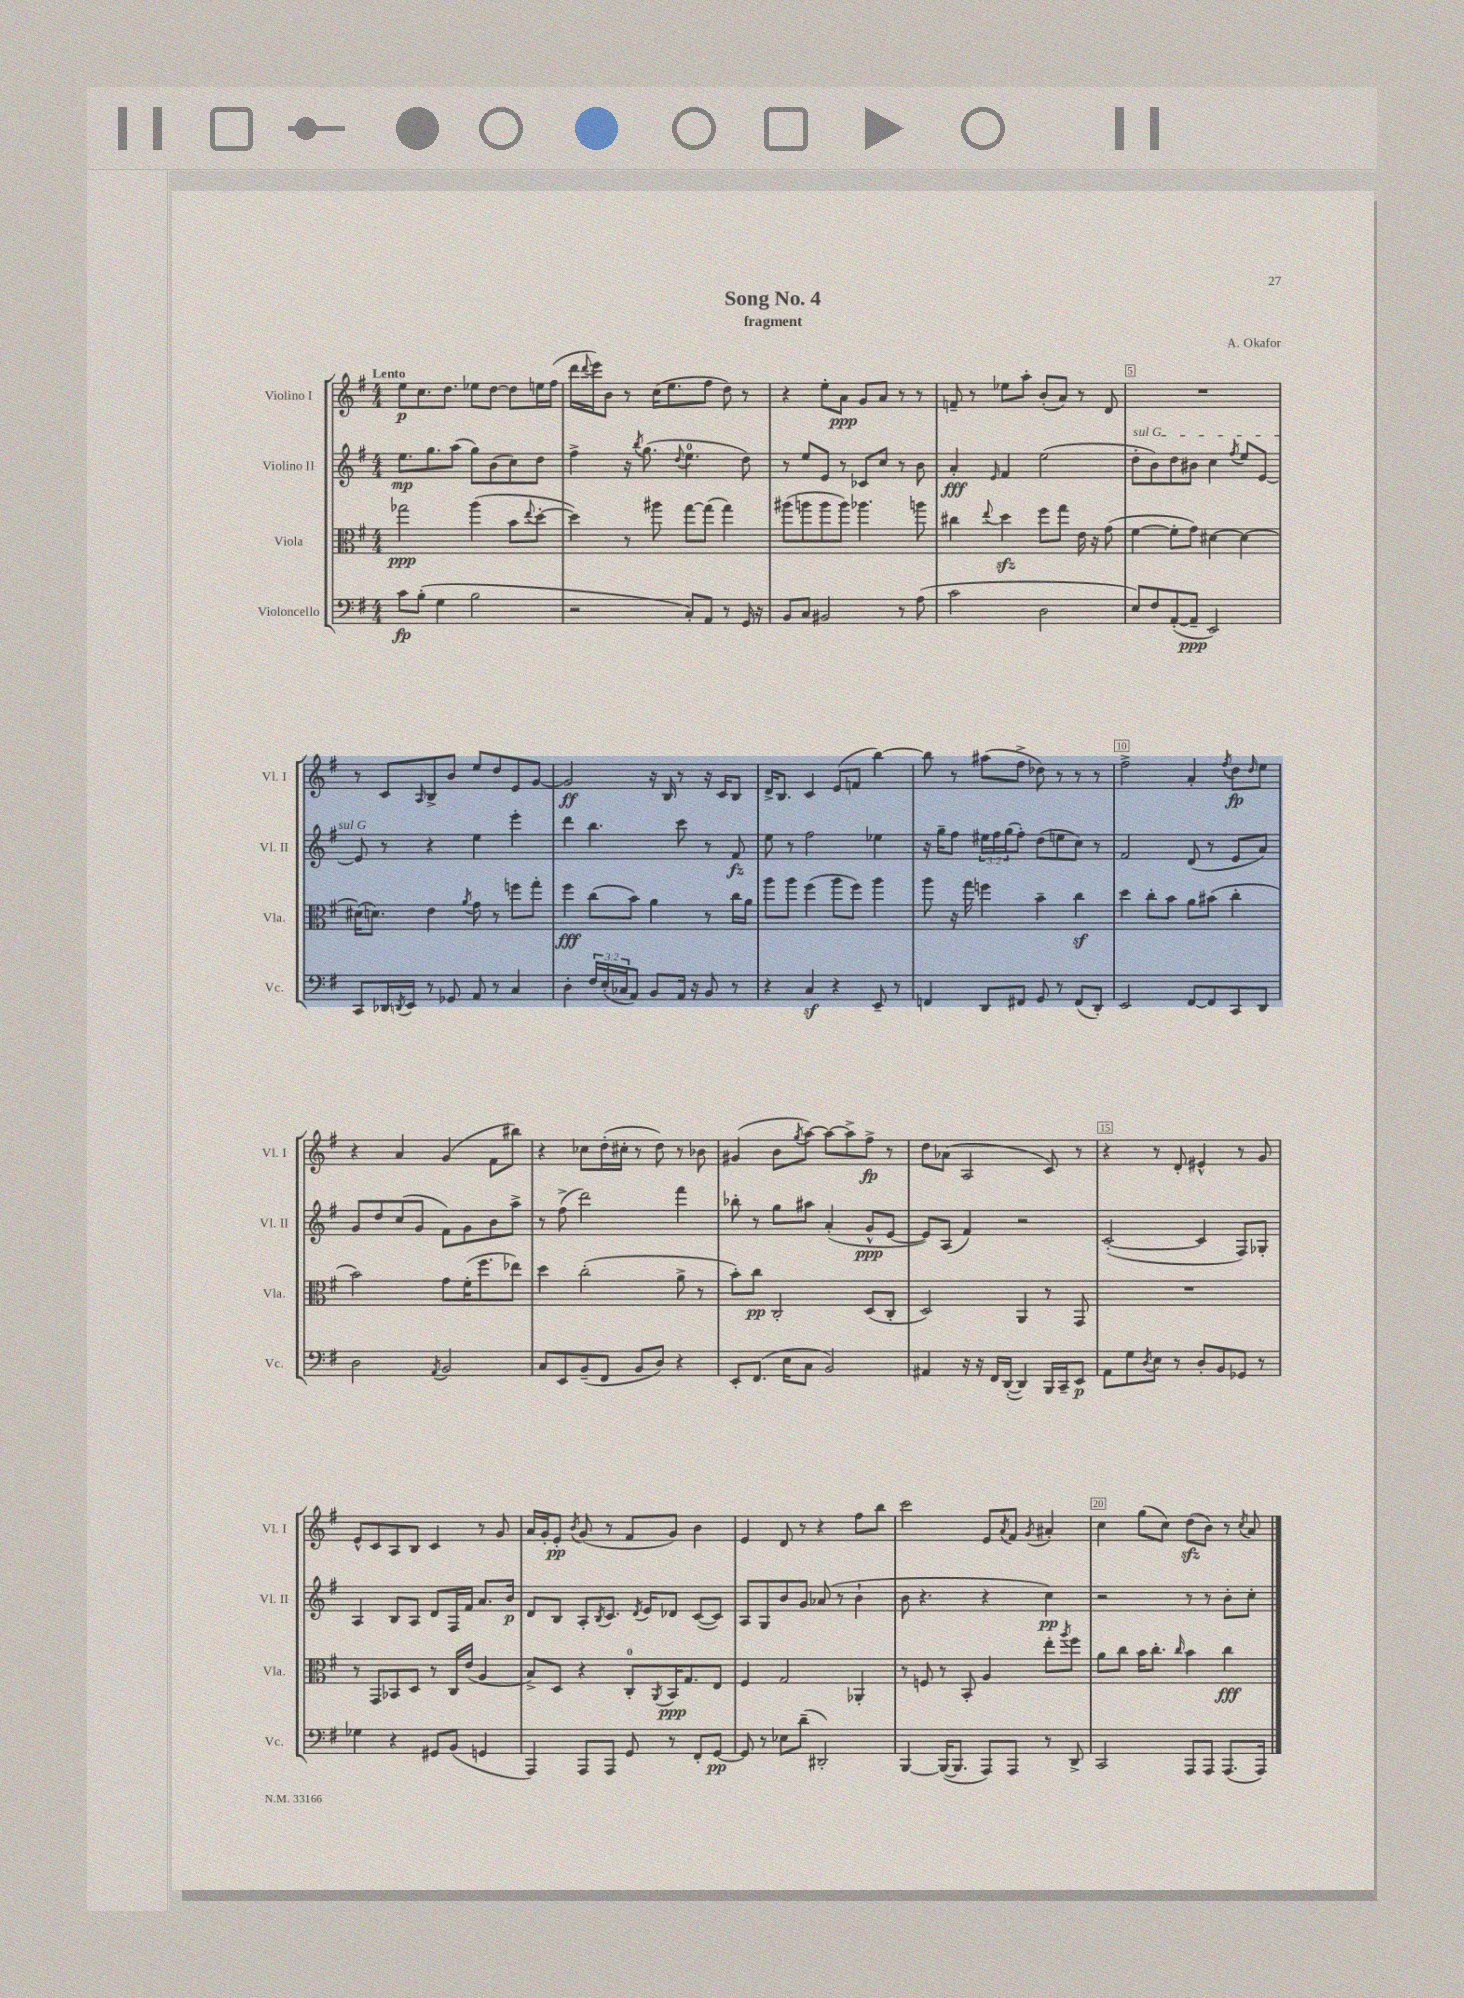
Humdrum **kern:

**kern	**dynam	**kern	**dynam	**kern	**dynam	**kern	**dynam
*part4	*part4	*part3	*part3	*part2	*part2	*part1	*part1
*staff4	*staff4	*staff3	*staff3	*staff2	*staff2	*staff1	*staff1
*I"Violoncello	*	*I"Viola	*	*I"Violino II	*	*I"Violino I	*
*I'Vc.	*	*I'Vla.	*	*I'Vl. II	*	*I'Vl. I	*
*clefF4	*	*clefC3	*	*clefG2	*	*clefG2	*
*k[f#]	*	*k[f#]	*	*k[f#]	*	*k[f#]	*
*M4/4	*	*M4/4	*	*M4/4	*	*M4/4	*
=1	=1	=1	=1	=1	=1	=1	=1
!	!	!	!	!	!	!LO:TX:a:B:t=Lento	!
8c\L	fp	2gg-X\	ppp	8.ee\L	mp	8ee\L	p
(8B'\J	.	.	.	.	.	8.cc\	.
.	.	.	.	8.gg\	.	.	.
4G\	.	.	.	.	.	.	.
.	.	.	.	.	.	8.dd\J	.
.	.	.	.	(8aa\J	.	.	.
2B\	.	(4aa\	.	8gg\L)	.	8ee-X\L	.
.	.	.	.	(8b\	.	[8dd\J	.
.	.	8b\L	.	8cc\)	.	8dd\L]	.
.	.	8qqee/	.	.	.	.	.
.	.	[8dd'\J	.	8dd\J	.	16een\L	.
.	.	.	.	.	.	(16ff#\JJ	.
=2	=2	=2	=2	=2	=2	=2	=2
2r	.	4dd\])	.	4ff#^\	.	16ddd\LL	.
.	.	.	.	.	.	8qqddd/	.
.	.	.	.	.	.	16eee\J)	.
.	.	.	.	.	.	8b\J	.
.	.	8r	.	16r	.	8r	.
.	.	.	.	8qbb/	.	.	.
.	.	.	.	(8.gg\	.	.	.
.	.	8aa#X\	.	.	.	(16cc\KL	.
.	.	.	.	.	.	8.ee\	.
.	.	.	.	8qqdd/	.	.	.
8C'/L)	.	[8gg\L	.	4.ee\	.	.	.
8AA/J	.	(8gg\J]	.	.	.	8ff#\J	.
8r	.	4gg\)	.	.	.	8dd\)	.
16GG/	.	.	.	8dd\)	.	8r	.
16r	.	.	.	.	.	.	.
=3	=3	=3	=3	=3	=3	=3	=3
8BB/L	.	(8aa#X\L	.	8r	.	4r	.
8C/J	.	8aan\	.	8ee/L	.	.	.
2BB#X/	.	8aa\	.	8e/J	.	8ee'\L	.
.	.	8aa\J)	.	8r	.	8a\J	ppp
.	.	4.aa-X\	.	8c-X/L	.	8g/L	.
.	.	.	.	8cc/J	.	8a/J	.
8r	.	.	.	8r	.	8r	.
(8A\	.	8aan\	.	8b\	.	8r	.
=4	=4	=4	=4	=4	=4	=4	=4
2c\	.	4cc#X\	.	4a'/	fff	8fn~/	.
.	.	.	.	.	.	8r	.
.	.	8qqee/	.	16qqe/	.	.	.
.	.	4ddzz\	.	4f#/	.	8ee-X\L	.
.	.	.	.	.	.	8aa'\J	.
2D\	.	8ff#\L	.	(2ee\	.	(8b'/L	.
.	.	8gg\J	.	.	.	8a/J)	.
.	.	16e\	.	.	.	8r	.
.	.	16r	.	.	.	.	.
.	.	(8g\	.	.	.	8d/	.
=5	=5	=5	=5	=5	=5	=5	=5
!	!	!	!	!LO:TX:a:i:t=sul G	!	!	!
8E/L)	.	[4f#\	.	8dd'\L	.	1r	.
8F#/	.	.	.	8b\)	.	.	.
([8AA'/	.	8f#'\L]	.	8dd\	.	.	.
8AA~/J]	ppp	8g\J)	.	8b#X\J	.	.	.
2EE/)	.	[4d#X\	.	4cc\	.	.	.
.	.	.	.	8qff#/	.	.	.
.	.	4d#\_	.	8ee/L	.	.	.
.	.	.	.	[8e/J	.	.	.
!!LO:LB:g=z
=6	=6	=6	=6	=6	=6	=6	=6
8CC/L	.	(16d#X\KL]	.	8e/]	.	8r	.
.	.	8.dn\J)	.	.	.	.	.
16DD-X/L	.	.	.	8r	.	8c/L	.
8qDDn/	.	.	.	.	.	.	.
16EE/JJ	.	.	.	.	.	.	.
.	.	.	.	.	.	16qqA/	.
8r	.	4e\	.	4r	.	8B^/	.
8GG-X/	.	.	.	.	.	8b/J	.
.	.	8qa/	.	.	.	.	.
8AA/	.	8g\	.	4ee\	.	8ee/L	.
8r	.	8r	.	.	.	8dd/	.
4C/	.	8ffn\L	.	4eee'\	.	8e/	.
.	.	8gg'\J	.	.	.	[8g/J	.
=7	=7	=7	=7	=7	=7	=7	=7
4D'\	.	4ff#\	fff	4ddd\	.	2g/]	ff
24F#/LL	.	(8cc\L	.	4.bb\	.	.	.
(24E'/	.	.	.	.	.	.	.
24C-X/J	.	.	.	.	.	.	.
8AA/J)	.	8b\J)	.	.	.	.	.
8BB/L	.	4a\	.	.	.	16r	.
.	.	.	.	.	.	16B/	.
16AA/Jk	.	.	.	8ccc\	.	8r	.
16r	.	.	.	.	.	.	.
8BB/	.	8r	.	8r	.	16r	.
.	.	.	.	.	.	16c/KL	.
8r	.	16cc\LL	.	8f#/	fz	8B/J	.
.	.	16a\JJ	.	.	.	.	.
=8	=8	=8	=8	=8	=8	=8	=8
4r	.	8aa\L	.	8ee\	.	16d^/KL	.
.	.	.	.	.	.	8.B/J	.
.	.	8aa\J	.	8r	.	.	.
4Cz/	.	(4ff#\	.	2ff#\	.	4c/	.
4r	.	8aa\L	.	.	.	(8e/L	.
.	.	8ff#\J)	.	.	.	8fn/J	.
8EE~/	.	4aa\	.	4ee-X\	.	[4bb\)	.
8r	.	.	.	.	.	.	.
=9	=9	=9	=9	=9	=9	=9	=9
4FFn/	.	8aa\	.	16r	.	8bb\]	.
.	.	.	.	16gg~\KL	.	.	.
.	.	16r	.	8ff#\J	.	8r	.
.	.	16gg\	.	.	.	.	.
8DD/L	.	4ffn\	.	24ee#X\LL	.	(8aa#X\L	.
.	.	.	.	24ff#\	.	.	.
.	.	.	.	(24gg\J	.	.	.
8FF#X/J	.	.	.	8ff#'\J)	.	8ff#^\J	.
8GG/	.	4b~\	.	(8dd\L	.	8dd-X\)	.
8r	.	.	.	8een\	.	8r	.
(8FF#/L	.	4ccz\	.	8cc\J)	.	8r	.
8DD'/J)	.	.	.	8r	.	8r	.
=10	=10	=10	=10	=10	=10	=10	=10
2EE/	.	4dd\	.	2f#/	.	2ff#^\	.
.	.	8cc'\L	.	.	.	.	.
.	.	8b\J	.	.	.	.	.
[8FF#/L	.	8a\L	.	(8d/	.	4a'/	.
8FF#/]	.	(8b#X\J	.	8r	.	.	.
.	.	.	.	.	.	8qff#/	.
8CC/	.	4cc'\	.	8e/L	.	8dd\L	fp
.	.	.	.	.	.	16qqdd/	.
8DD/J	.	.	.	8a/J)	.	8ee\J	.
!!LO:LB:g=z
=11	=11	=11	=11	=11	=11	=11	=11
2D\	.	2b\)	.	8g/L	.	4r	.
.	.	.	.	8dd/	.	.	.
.	.	.	.	(8cc/	.	4a/	.
.	.	.	.	8g/J	.	.	.
8qAA/	.	.	.	.	.	.	.
2BB/	.	8g\L	.	8f#\L)	.	(4g/	.
.	.	(16f#'\K	.	8g\	.	.	.
.	.	8.ff#\	.	.	.	.	.
.	.	.	.	8b\	.	8f#\L	.
.	.	8ee-X\J)	.	8aa^\J	.	8bb#X\J)	.
=12	=12	=12	=12	=12	=12	=12	=12
8C/L	.	4dd\	.	8r	.	4r	.
8EE/	.	.	.	(8ff#^\	.	.	.
(8BB~/	.	(2cc'\	.	2ddd\)	.	8cc-X\L	.
8FF#/J	.	.	.	.	.	(16dd'\L	.
.	.	.	.	.	.	16cc#X'\JJ	.
8BB/L	.	.	.	.	.	8r	.
8D/J)	.	.	.	.	.	8dd\)	.
4r	.	8a^\	.	4fff#\	.	8r	.
.	.	8r	.	.	.	8b-X\	.
=13	=13	=13	=13	=13	=13	=13	=13
8EE'/L	.	8b'\L)	.	8bb-X'\	.	(4g#X/	.
(8.FF#/J	.	8cc\J	pp	8r	.	.	.
.	.	2C'/	.	8gg\L	.	8b\L	.
16E\KL	.	.	.	.	.	.	.
.	.	.	.	.	.	8qgg/	.
8C\J	.	.	.	8aa#X\J	.	[8aa\J)	.
2BB/)	.	.	.	(4a'/	.	8aa\L_	.
.	.	.	.	.	.	8aa^\]	.
.	.	(8D/L	.	8g^^/L	ppp	8ff#^\J	fp
.	.	8C'/J	.	[8e/J	.	8r	.
=14	=14	=14	=14	=14	=14	=14	=14
4AA#X/	.	2D/)	.	8e/L])	.	8dd\L	.
.	.	.	.	(8A/J	.	(8a-X\J	.
16r	.	.	.	4f#/)	.	2A/	.
16r	.	.	.	.	.	.	.
16FF#/LL	.	.	.	.	.	.	.
([16DD'/JJ	.	.	.	.	.	.	.
4DD/])	.	4AA/	.	2r	.	.	.
16BBB/LL	.	8r	.	.	.	8c/)	.
16CC~/J	.	.	.	.	.	.	.
8EE/J	p	8GG/	.	.	.	8r	.
=15	=15	=15	=15	=15	=15	=15	=15
8AA\L	.	1r	.	([2c'/	.	4r	.
8G\	.	.	.	.	.	.	.
8qD/	.	.	.	.	.	.	.
8E\J	.	.	.	.	.	8r	.
8r	.	.	.	.	.	8d'/	.
8D'/L	.	.	.	4c/]	.	4e#X^^/	.
8BB/	.	.	.	.	.	.	.
8GG-X/J	.	.	.	8F#/L)	.	8r	.
8r	.	.	.	8G-X'/J	.	8g/	.
!!LO:LB:g=z
=16	=16	=16	=16	=16	=16	=16	=16
4G-X\	.	8r	.	4A/	.	8e^^/L	.
.	.	8GG/L	.	.	.	8c/	.
4r	.	8BB-X/	.	8B/L	.	8A/	.
.	.	8D/J	.	8A/J	.	8B/J	.
8GG#X/L	.	8r	.	8d/L	.	4c/	.
(8BB/J	.	16C/LL	.	16F#/L	.	.	.
.	.	(16e/JJ	.	16f#/JJ	.	.	.
4GGn/	.	4A/	.	8.a/L	.	8r	.
.	.	.	.	.	.	8g/	.
.	.	.	.	16b/Jk	p	.	.
=17	=17	=17	=17	=17	=17	=17	=17
4AAA/)	.	8B^/L)	.	8d/L	.	16a/LL	.
.	.	.	.	.	.	16g'/J	.
.	.	8D/J	.	8B/J	.	8e'/J	pp
.	.	.	.	.	.	8qb/	.
8AAA/L	.	4r	.	8A'/L	.	(8g/	.
.	.	.	.	8qB/	.	.	.
8AAA/J	.	.	.	8.c/J	.	8r	.
8GG/	.	8C'/L	.	.	.	8f#/L	.
.	.	.	.	8qd/	.	.	.
.	.	.	.	16e/KL	.	.	.
.	.	8qAA/	.	.	.	.	.
8r	.	16BB/K	ppp	8d-X/J	.	8g/J)	.
.	.	8.G/	.	.	.	.	.
8FF#'/L	.	.	.	([8c/L	.	4b\	.
[8GG/J	pp	8E/J	.	8c/J])	.	.	.
=18	=18	=18	=18	=18	=18	=18	=18
8GG/]	.	4F#/	.	8A/L	.	4e/	.
8r	.	.	.	8G/	.	.	.
8E-X\L	.	2G/	.	8b/	.	8d/	.
(8d~\J	.	.	.	8g/J	.	8r	.
2DD#X'/)	.	.	.	(8a-X/	.	4r	.
.	.	.	.	8r	.	.	.
.	.	4AA-X'/	.	4b`\	.	8ff#\L	.
.	.	.	.	.	.	8bb\J	.
=19	=19	=19	=19	=19	=19	=19	=19
[4BBB/	.	8r	.	8b\	.	2ccc\	.
.	.	8Fn/	.	4.r	.	.	.
(16BBB/KL_	.	8r	.	.	.	.	.
8.BBB/J]	.	.	.	.	.	.	.
.	.	8BB'/	.	.	.	.	.
8AAA/L)	.	4A/	.	4r	.	8e/L	.
.	.	.	.	.	.	8qa/	.
8AAA/J	.	.	.	.	.	8f#/J	.
.	.	.	.	.	.	8qg/	.
8r	.	8ee'\L	.	4cc\)	pp	4a#X'/	.
.	.	8qaa/	.	.	.	.	.
8DD^/	.	8ff#\J	.	.	.	.	.
=20	=20	=20	=20	=20	=20	=20	=20
2CC/	.	8a\L	.	2r	.	4cc\	.
.	.	8cc\J	.	.	.	.	.
.	.	16b\KL	.	.	.	(8gg\L	.
.	.	8.cc'\J	.	.	.	.	.
.	.	.	.	.	.	8cc\J)	.
.	.	16qqcc/	.	.	.	.	.
8AAA/L	.	4b\	.	8r	.	(8ddzz\L	.
8AAA/J	.	.	.	8r	.	8b\J)	.
(8.AAA/L	.	4cc\	fff	8b'\L	.	8r	.
.	.	.	.	.	.	8qcc/	.
.	.	.	.	8cc'\J	.	8a/	.
16AAA/Jk)	.	.	.	.	.	.	.
==	==	==	==	==	==	==	==
*-	*-	*-	*-	*-	*-	*-	*-
